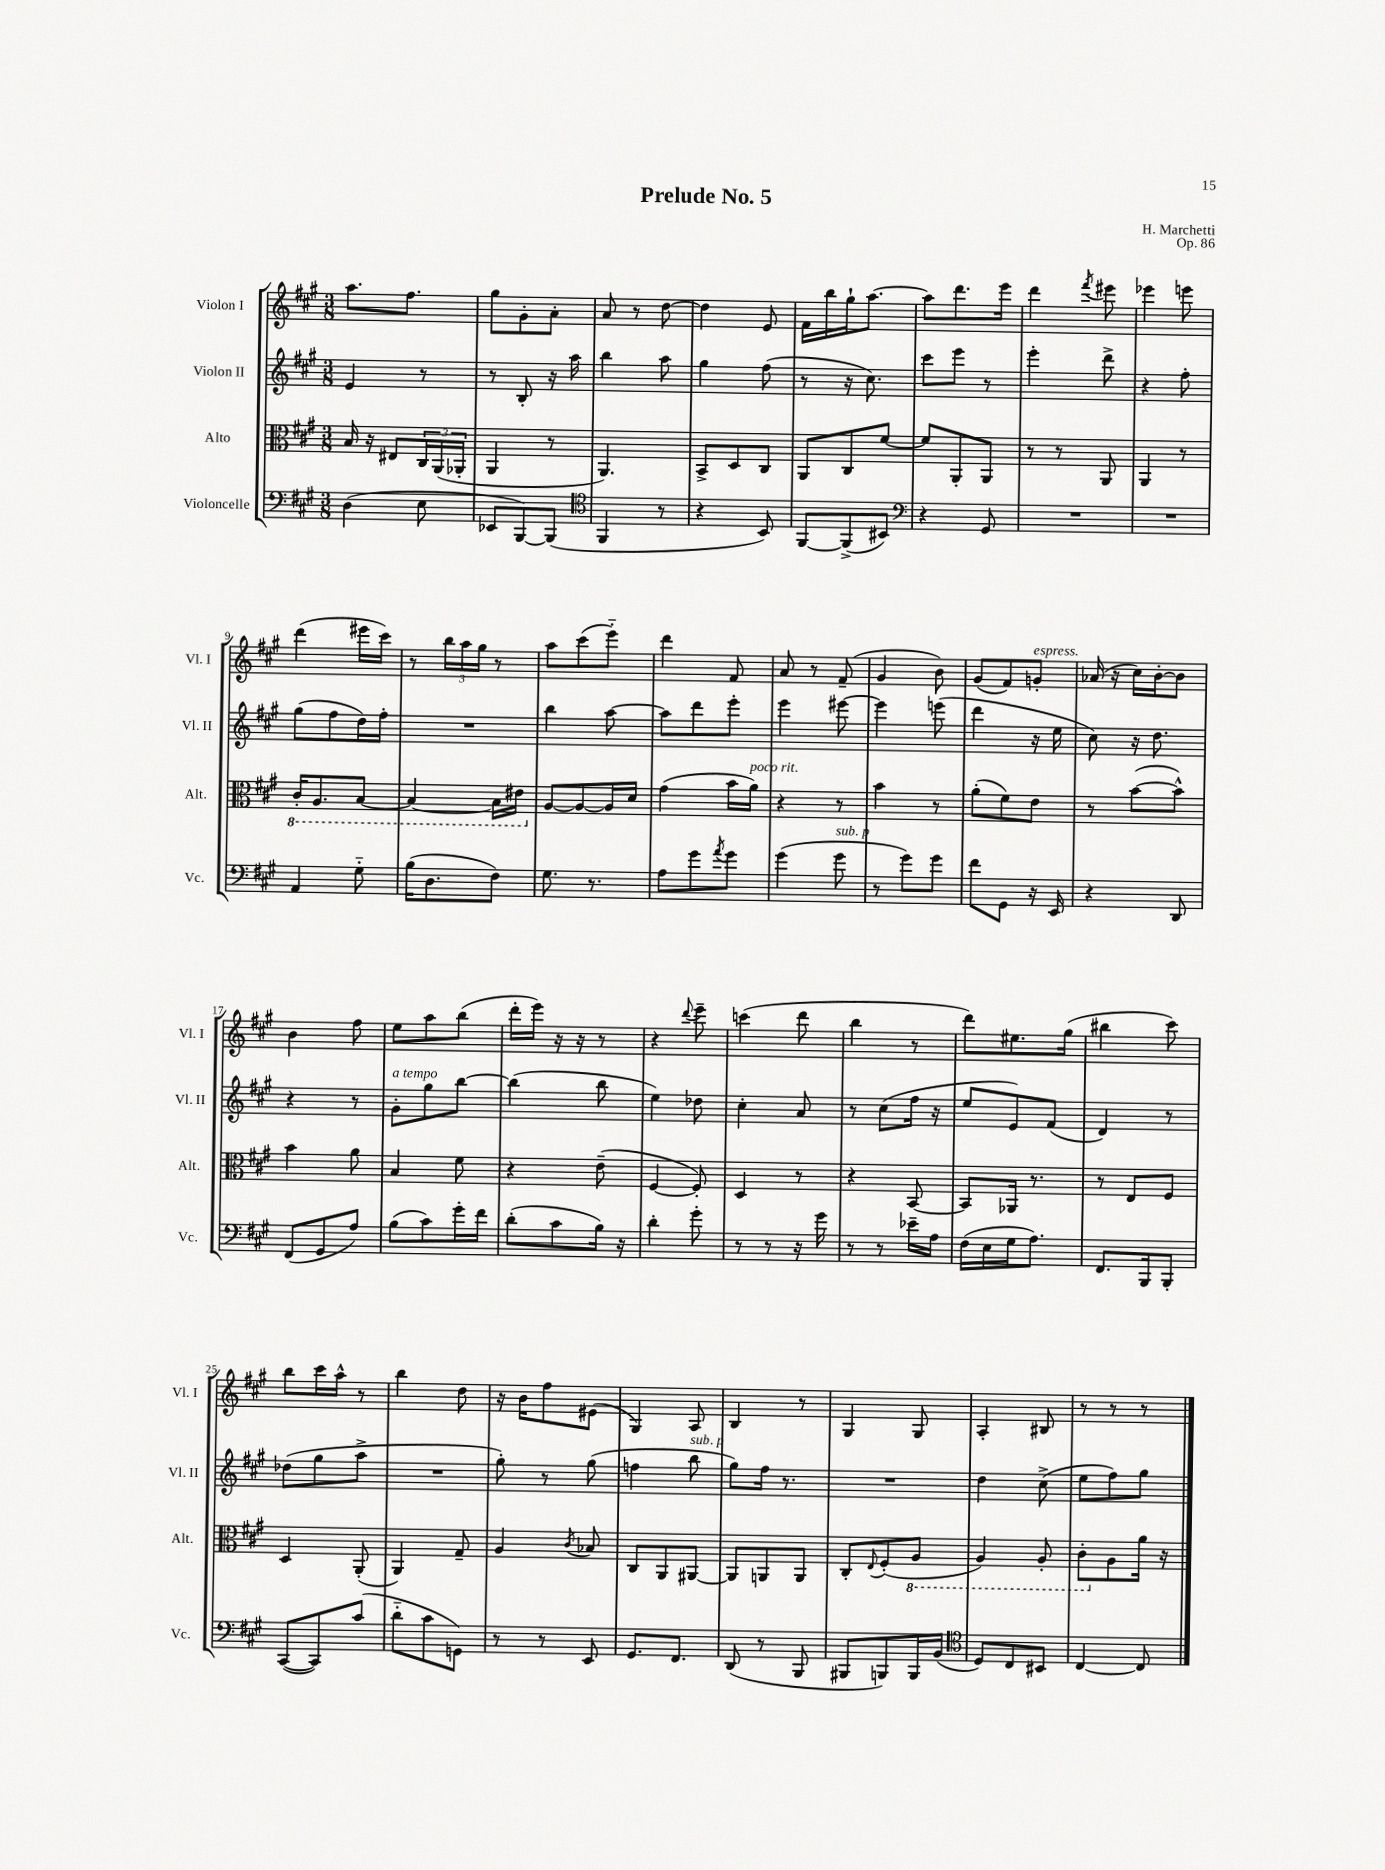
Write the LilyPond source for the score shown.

\header { title = "Prelude No. 5" composer = "H. Marchetti" opus = "Op. 86" }
<<
\new StaffGroup <<
\new Staff = "s0" \with { instrumentName = "Violon I" shortInstrumentName = "Vl. I" } {
    \clef treble \key a \major \numericTimeSignature \time 3/8
    a''8. fis''8. |
    gis''8 gis'8-. a'8-. |
    a'8 r8 d''8~ |
    d''4 e'8 |
    fis'16 b''16 gis''16-! a''8.~ |
    a''8 d'''8. e'''16 |
    d'''4 \acciaccatura { fis'''8 } eis'''8 |
    ees'''4 e'''8 |
    d'''4( eis'''16 cis'''16) |
    r8 \tuplet 3/2 { b''16 a''16 gis''16 } r8 |
    a''8 cis'''8( e'''8-_) |
    d'''4 fis'8 |
    a'8 r8 fis'8--( |
    gis'4 b'8) |
    gis'8( fis'8) g'8-.^\markup { \italic "espress." } |
    aes'16( r16 cis''16) b'16~-. b'8 |
    b'4 fis''8 |
    e''8 a''8 b''8( |
    d'''16-. e'''16) r16 r16 r8 |
    r4 \appoggiatura { d'''8 } e'''8-- |
    c'''4( d'''8 |
    b''4 r8 |
    d'''8) eis''8. gis''16( |
    bis''4 cis'''8) |
    b''8 cis'''16 a''16-^ r8 |
    b''4 d''8 |
    r16 b'16 fis''8 eis'8( |
    gis4) a8 |
    b4 r8 |
    gis4 gis8 |
    a4-. bis8 |
    r8 r8 r8 \bar "|." |
}
\new Staff = "s1" \with { instrumentName = "Violon II" shortInstrumentName = "Vl. II" } {
    \clef treble \key a \major \numericTimeSignature \time 3/8
    e'4 r8 |
    r8 b8-. r16 a''16 |
    b''4 a''8 |
    gis''4 fis''8( |
    r8 r16 cis''8.) |
    cis'''8 e'''8 r8 |
    e'''4-. d'''8-> |
    r4 fis''8-. |
    gis''8( fis''8 d''16) fis''16-. |
    R4. |
    b''4 a''8~ |
    a''8 d'''8 e'''8-. |
    e'''4 eis'''8~ |
    eis'''4 e'''8( |
    d'''4 r16 e''16 |
    cis''8) r16 d''8. |
    r4 r8 |
    gis'8-.^\markup { \italic "a tempo" } gis''8 b''8~ |
    b''4( b''8 |
    e''4) des''8 |
    cis''4-. a'8 |
    r8 cis''8( fis''16 r16 |
    e''8 e'8) fis'8( |
    d'4) r8 |
    des''8( gis''8 a''8-> |
    R4. |
    gis''8-.) r8 gis''8( |
    f''4 b''8^\markup { \italic "sub. p" } |
    gis''8) fis''16 r8. |
    R4. |
    d''4 cis''8->( |
    e''8 fis''8) gis''8 \bar "|." |
}
\new Staff = "s2" \with { instrumentName = "Alto" shortInstrumentName = "Alt." } {
    \clef alto \key a \major \numericTimeSignature \time 3/8
    b16 r16 eis8 \tuplet 3/2 { cis16 a,16( aes,16-. } |
    a,4 r8 |
    a,4.) |
    b,8-> d8 cis8 |
    a,8 cis8 fis'8~ |
    fis'8 a,8-. a,8 |
    r8 r8 a,8 |
    a,4 r8 |
    \ottava #-1 cis16-. a,8. b,8~ |
    b,4~ b,16 eis16 \ottava #0 |
    a8~ a8~ a16 d'16 |
    gis'4( b'16 a'16^\markup { \italic "poco rit." }) |
    r4 r8 |
    b'4 r8 |
    a'8-.( fis'8) e'8 |
    r8 b'8~( b'8-^) |
    b'4 a'8 |
    b4 fis'8 |
    r4 e'8--( |
    fis4~ fis8-.) |
    d4 r8 |
    r4 b,8~ |
    b,8 aes,16 r8. |
    r8 e8 fis8 |
    d4 a,8-.( |
    a,4) gis8-- |
    a4 \acciaccatura { cis'8 } bes8 |
    cis8 a,8 ais,8~ |
    ais,8 a,8 a,8 |
    cis8-. \appoggiatura { e8 } fis8-.( \ottava #-1 a,8 |
    a,4) a,8-. |
    cis8-. \ottava #0 a8 a'16 r16 \bar "|." |
}
\new Staff = "s3" \with { instrumentName = "Violoncelle" shortInstrumentName = "Vc." } {
    \clef bass \key a \major \numericTimeSignature \time 3/8
    d4( e8 |
    ees,8 b,,8~) b,,8( |
    \clef tenor fis,4 r8 |
    r4 b,8) |
    fis,8~ fis,8->( bis,8) |
    \clef bass r4 gis,8 |
    R4. |
    R4. |
    a,4 gis8-_ |
    b16( d8. fis8) |
    gis8. r8. |
    a8 gis'8 \acciaccatura { a'8 } gis'8 |
    gis'4( gis'8^\markup { \italic "sub. p" } |
    r8 gis'8) gis'8 |
    fis'8 gis,8 r16 e,16 |
    r4 d,8 |
    fis,8( gis,8 a8) |
    b8( cis'8) gis'16-. fis'16 |
    d'8-.( cis'8 b16) r16 |
    d'4-. gis'8-. |
    r8 r8 r16 gis'16 |
    r8 r8 ees'16-- a16 |
    fis16( e16 gis16 a8.) |
    fis,8. b,,16 b,,8-. |
    cis,8~( cis,8) cis'8( |
    d'8-_ cis'8 g,8) |
    r8 r8 e,8 |
    gis,8. fis,8. |
    d,8( r8 b,,8 |
    bis,,8 b,,8) b,,16 b,16( |
    \clef tenor d8) cis8 bis,8 |
    cis4~ cis8 \bar "|." |
}
>>
>>
